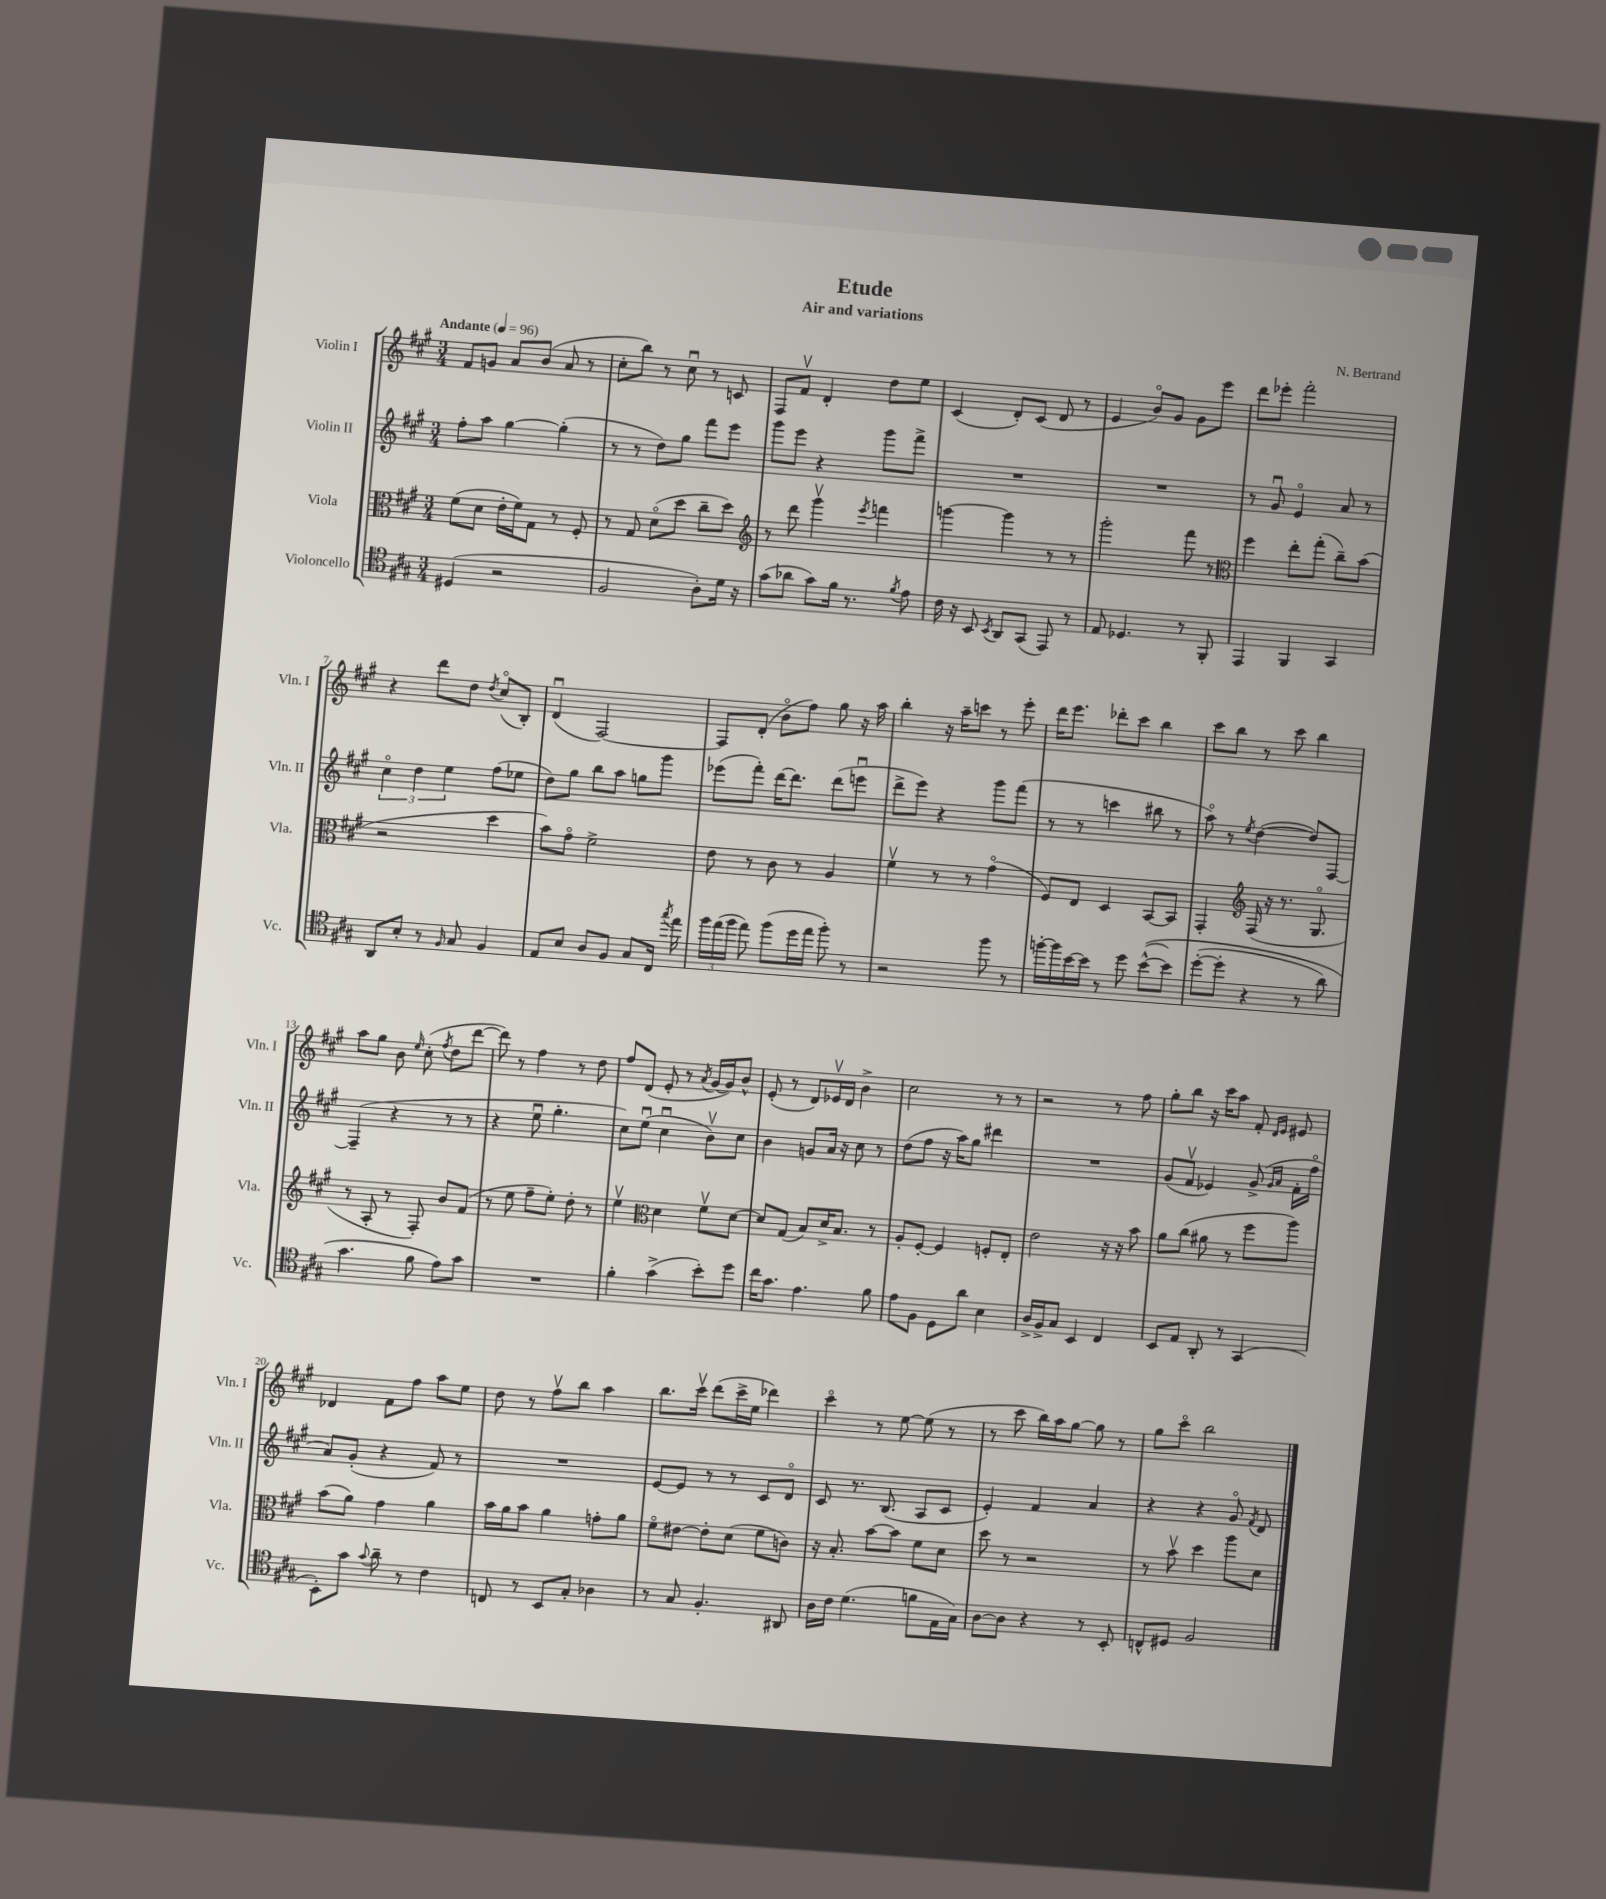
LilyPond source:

\header { title = "Etude" composer = "N. Bertrand" subtitle = "Air and variations" }
<<
\new StaffGroup <<
\new Staff = "s0" \with { instrumentName = "Violin I" shortInstrumentName = "Vln. I" } {
    \clef treble \key a \major \numericTimeSignature \time 3/4 \tempo "Andante" 4 = 96
    \autoBeamOff fis'8[ g'8] a'8[ b'8]( a'8 r8 |
    cis''8[-. b''8]) r8 cis''8\downbow r8 c'8 |
    fis8[ fis'8]\upbow d'4-. d''8[ e''8] |
    cis'4( d'8[-.) cis'8]( d'8 r8 |
    e'4 b'8[\flageolet) gis'8] gis'8[ e'''8] |
    d'''8[ ees'''8]-. fis'''2-. |
    r4 d'''8[ d''8] \acciaccatura { d''8 } cis''8[\flageolet( b8]-.) |
    d'4\downbow( fis2~) |
    fis8[ d'8]-.( b'8[\flageolet fis''8]) gis''8 r16 a''16 |
    b''4-. r16 a''16[-- c'''8] r8 e'''8-. |
    d'''16[ e'''8.] des'''8[-. cis'''8] b''4 |
    cis'''8[ b''8] r8 cis'''8 b''4 |
    a''8[ gis''8] b'8 \grace { e''16 } cis''8-.( \acciaccatura { fis''8 } d''8[ d'''8]~ |
    d'''8) r8 fis''4 r8 d''8 |
    fis''8[ d'8]( e'8-. r8 \acciaccatura { a'8 } gis'16[~ gis'16) b'8]-^ |
    e'8-.( r8 d'8[) ees'16\upbow d'16] b'4-> |
    cis''2 r8 r8 |
    r2 r8 fis''8 |
    gis''8[-. b''8] r16 cis'''16[ a''8] fis'8-. \grace { d'16[ e'16] } eis'8 |
    des'4 fis'8[ fis''8] a''8[ e''8] |
    d''8 r8 fis''8[\upbow b''8] a''4 |
    b''8.[ cis'''16]\upbow d'''8[( cis'''16-> e''16] des'''4) |
    cis'''4\flageolet r8 e''8~ e''8( r8 |
    r8 cis'''8 b''16[) a''16 gis''8]~ gis''8 r8 |
    gis''8[ cis'''8]\flageolet b''2 \bar "|." |
}
\new Staff = "s1" \with { instrumentName = "Violin II" shortInstrumentName = "Vln. II" } {
    \clef treble \key a \major \numericTimeSignature \time 3/4
    \autoBeamOff fis''8[-. a''8] gis''4~ gis''4-.( |
    r8 r8 d''8[) gis''8] fis'''8[ e'''8] |
    gis'''8[ e'''8] r4 gis'''8[ fis'''8]-> |
    R2. |
    R2. |
    r8 gis'8\downbow e'4\flageolet a'8 r8 |
    \tuplet 3/2 { cis''4\flageolet d''4 e''4 } fis''8[( ees''8] |
    d''8[) gis''8] b''8[ a''8] g''8[ gis'''8] |
    ees'''8[( fis'''8]-.) d'''16[~ d'''8.] d'''8[( e'''8]\downbow |
    d'''8[-> e'''8]) r4 gis'''8[ fis'''8]( |
    r8 r8 c'''4 bis''8 r8 |
    a''8\flageolet) r8 \acciaccatura { e''8 } d''4~( d''8[) fis8]~ |
    fis4--( r4 r8 r8 |
    r4 e''8\downbow gis''4.-. |
    cis''8[) e''8]\downbow( cis''4\downbow b'8[\upbow) cis''8] |
    b'4 g'8[ a'16] r16 cis''8 r8 |
    d''8[( fis''8] r16 a''16[) gis''8] dis'''4 |
    R2. |
    gis'8[( fis'8]\upbow ees'4) gis'8->( \grace { gis'16[ a'16] } fis'16[-. fis''16]\flageolet |
    a'8[) gis'8]-.( r4 fis'8) r8 |
    R2. |
    e'8[~ e'8] r8 r8 cis'8[ d'8]\flageolet |
    cis'8 r8. b8.( a8[ cis'8] |
    e'4-.) fis'4 a'4 |
    r4 r4 gis'8\flageolet \acciaccatura { fis'8 } d'8 \bar "|." |
}
\new Staff = "s2" \with { instrumentName = "Viola" shortInstrumentName = "Vla." } {
    \clef alto \key a \major \numericTimeSignature \time 3/4
    \autoBeamOff fis'8[( d'8] e'16[-. fis'16) gis8] r8 fis8-. |
    r8 gis8 d'8[\flageolet( d''8] cis''8[-- d''8]) |
    \clef treble r8 d'''8 gis'''4\upbow \acciaccatura { e'''8 } f'''4 |
    g'''4~ g'''4 r8 r8 |
    gis'''2-. fis'''8 r8 |
    \clef alto fis''4 e''8[-. gis''8]-.( cis''8[--) b'8]( |
    r2 d''4 |
    b'8[) gis'8]\flageolet fis'2-> |
    e'8 r8 cis'8 r8 a4 |
    fis'4\upbow r8 r8 gis'4\flageolet( |
    fis8[) e8] d4 b,8[~ b,8] |
    gis,4-. \clef treble fis16( r16 r8. gis8.\flageolet |
    r8 a8-. r8 fis8-.) b'8[ fis'8]( |
    r8 e''8 fis''8[-- e''8]-.) d''8-. r8 |
    e''4\upbow \clef alto d'4 fis'8[\upbow d'8]~ |
    d'8[ gis8]( b8[) d'16-> b8.] r8 |
    a8[-. fis8]~-. fis4 f8[-. e8]-. |
    e'2 r16 r16 b'8 |
    a'8[ cis''8]( ais'8 r8 fis''8[ a''8]) |
    b'8[( a'8]) gis'4 a'4 |
    b'16[ a'16 b'8] a'4 g'8[-. a'8] |
    fis'8[\flageolet eis'8]~ eis'8[-. d'8]( fis'8[ c'8]) |
    r16 b8.-. b'8[~ b'8] fis'8[ d'8] |
    d''8 r8 r2 |
    r8 b'8\upbow d''4 a''8[ d'8] \bar "|." |
}
\new Staff = "s3" \with { instrumentName = "Violoncello" shortInstrumentName = "Vc." } {
    \clef tenor \key a \major \numericTimeSignature \time 3/4
    \autoBeamOff dis4( r2 |
    fis2 a8[-.) d'16] r16 |
    gis'8[( aes'8] gis'8[) fis'16] r8. \acciaccatura { fis'8 } e'8 |
    cis'16 r16 b,8 \acciaccatura { b,8 } a,8[ gis,8]( e,8) r8 |
    e8 des4. r8 fis,8-. |
    e,4 fis,4 gis,4 |
    a,8[ b8]-. r8 \grace { fis16 } gis8 fis4 |
    e8[ b8] a8[ fis8] gis8[ cis16] \acciaccatura { gis''8 } e''16 |
    \tuplet 3/2 { fis''16[ e''16( fis''16] } e''8) fis''8[( d''16 e''16] fis''8-.) r8 |
    r2 fis''8 r8 |
    f''16[~-. f''16 b'16~ b'16] r8 d''8 b'8[~-^(\( b'8]) |
    d''8[~-.( d''8]-. r4 r8 a'8) |
    gis'4. fis'8 e'8[\) gis'8] |
    R2. |
    fis'4-. gis'4->( b'8[-.) d''8] |
    cis''16[ gis'8.] e'4. fis'8 |
    e'8[ fis8] d8[ a'8] b4 |
    a16[-> fis16-> gis8] b,4 cis4 |
    b,8[ e8] a,8-. r8 gis,4( |
    b,8[-.) gis'8] \appoggiatura { gis'8 } a'8-- r8 cis'4 |
    c8 r8 b,8[ gis8]-. aes4 |
    r8 gis8 fis4.-. ais,8 |
    a16[ cis'16] d'4.( f'8[ e16 gis16]) |
    a8[~ a8] r4 r8 b,8-. |
    c8[-^ dis8] fis2 \bar "|." |
}
>>
>>
